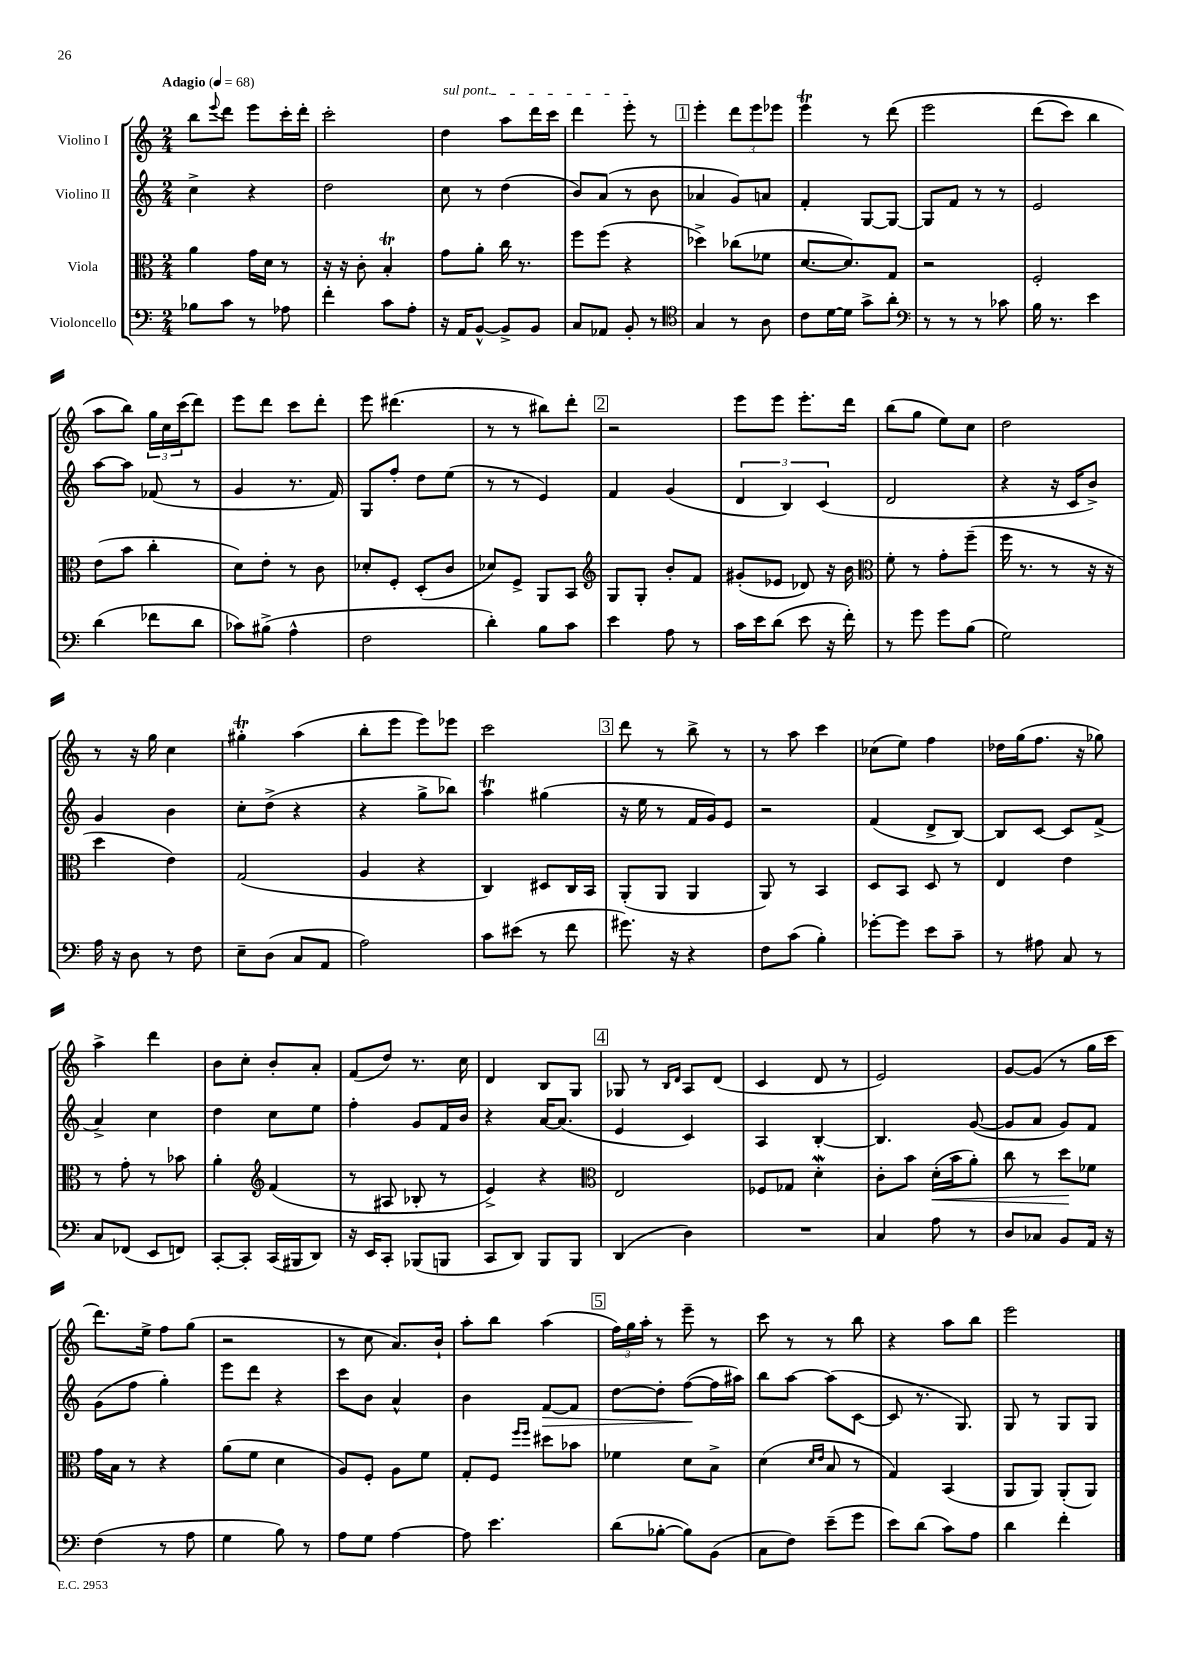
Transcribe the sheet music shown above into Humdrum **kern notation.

**kern	**kern	**dynam	**kern	**dynam	**kern
*part4	*part3	*part3	*part2	*part2	*part1
*staff4	*staff3	*staff3	*staff2	*staff2	*staff1
*I"Violoncello	*I"Viola	*	*I"Violino II	*	*I"Violino I
*clefF4	*clefC3	*	*clefG2	*	*clefG2
*k[]	*k[]	*	*k[]	*	*k[]
*M2/4	*M2/4	*	*M2/4	*	*M2/4
*MM68	*MM68	*	*MM68	*	*MM68
=1	=1	=1	=1	=1	=1
!	!	!	!	!	!LO:TX:a:B:t=Adagio
8B-X\L	4a\	.	4cc^\	.	8bb\L
.	.	.	.	.	8qqeee/
8c\J	.	.	.	.	8ddd\J
8r	16g\LL	.	4r	.	8eee\L
.	16d\JJ	.	.	.	.
8A-X\	8r	.	.	.	16ccc'\L
.	.	.	.	.	16ddd'\JJ
=2	=2	=2	=2	=2	=2
4f'\	16r	.	2dd\	.	2ccc'\
.	16r	.	.	.	.
.	8c'\	.	.	.	.
8c\L	4Bt'/	.	.	.	.
8A'\J	.	.	.	.	.
=3	=3	=3	=3	=3	=3
!	!	!	!	!	!LO:TX:a:i:t=sul pont.
16r	8g\L	.	8cc\	.	4dd\
16AA/KL	.	.	.	.	.
[8BB^^/J	8a'\J	.	8r	.	.
8BB^/L]	16cc\	.	(4dd\	.	8aa\L
.	8.r	.	.	.	.
8BB/J	.	.	.	.	16ddd\L
.	.	.	.	.	16ccc\JJ
=4	=4	=4	=4	=4	=4
8C/L	8ff\L	.	8b/L)	.	4ddd\
8AA-X/J	(8ff\J	.	(8a/J	.	.
8BB'/	4r	.	8r	.	8eee'\
8r	.	.	8b\	.	8r
!!LO:REH:place=s1:t=1
=5	=5	=5	=5	=5	=5
*clefC4	*	*	*	*	*
4G/	4dd-X^\)	.	4a-X/	.	4eee'\
8r	(8cc-X\L	.	8g/L)	.	12ddd\L
.	.	.	.	.	12eee\
8A\	8f-X\J	.	8an/J	.	.
.	.	.	.	.	12eee-X\J
=6	=6	=6	=6	=6	=6
8c\L	[8.d/L	.	4f'/	.	4eeet\
[16d\L	.	.	.	.	.
16d\JJ]	8.d/])	.	.	.	.
8g^\L	.	.	[8G/L	.	8r
8a'\J	8G/J	.	8G/J_	.	(8ddd\
=7	=7	=7	=7	=7	=7
*clefF4	*	*	*	*	*
8r	2r	.	8G/L]	.	2eee\
8r	.	.	8f/J	.	.
8r	.	.	8r	.	.
8c-X\	.	.	8r	.	.
=8	=8	=8	=8	=8	=8
16B\	2F'/	.	2e/	.	(8ddd\L
8.r	.	.	.	.	.
.	.	.	.	.	8ccc\J)
4e\	.	.	.	.	4bb\
!!LO:LB:g=z
=9	=9	=9	=9	=9	=9
(4d\	(8e\L	.	[8aa\L	.	8aa\L
.	8b\J	.	8aa\J]	.	8bb\J)
8f-X\L	4cc'\	.	(8f-X/	.	24gg\LL
.	.	.	.	.	24cc\
.	.	.	.	.	(24ccc\J
8d\J	.	.	8r	.	8ddd\J)
=10	=10	=10	=10	=10	=10
8c-X\L)	8d\L)	.	4g/	.	8eee\L
(8B#X^\J	8e'\J	.	.	.	8ddd\J
4A^^\	8r	.	8.r	.	8ccc\L
.	8c\	.	.	.	8ddd'\J
.	.	.	16f/)	.	.
=11	=11	=11	=11	=11	=11
2F\	8d-X'/L	.	8G/L	.	8eee\
.	8F'/J	.	8ff'/J	.	(4.ddd#X\
.	(8D'/L	.	8dd\L	.	.
.	8c/J	.	(8ee\J	.	.
=12	=12	=12	=12	=12	=12
4d'\)	8d-X/L)	.	8r	.	8r
.	8F^/J	.	8r	.	8r
8B\L	8AA/L	.	4e/)	.	8bb#X\L)
8c\J	8BB/J	.	.	.	8ddd'\J
!!LO:REH:place=s1:t=2
=13	=13	=13	=13	=13	=13
*	*clefG2	*	*	*	*
4e\	8G/L	.	4f/	.	2r
.	8G'/J	.	.	.	.
8A\	8b'/L	.	(4g/	.	.
8r	8f/J	.	.	.	.
=14	=14	=14	=14	=14	=14
16c\LL	(8g#X'/L	.	6d/	.	8eee\L
16e\J	.	.	.	.	.
(8d\J	8e-X/J	.	.	.	8eee\J
.	.	.	6B/)	.	.
8e\	8d-X/)	.	.	.	8.eee'\L
.	.	.	(6c/	.	.
16r	16r	.	.	.	.
16f'\)	16b\	.	.	.	16ddd\Jk
=15	=15	=15	=15	=15	=15
*	*clefC3	*	*	*	*
8r	8f'\	.	2d/	.	(8bb\L
8g\	8r	.	.	.	8gg\J
8g\L	8g'\L	.	.	.	8ee\L)
(8B\J	(8ff~\J	.	.	.	8cc\J
=16	=16	=16	=16	=16	=16
2G\)	16ff\	.	4r	.	2dd\
.	8.r	.	.	.	.
.	8r	.	16r	.	.
.	.	.	16c/KL	.	.
.	16r	.	8b^/J)	.	.
.	16r	.	.	.	.
!!LO:LB:g=z
=17	=17	=17	=17	=17	=17
16A\	4dd\	.	4g/	.	8r
16r	.	.	.	.	.
8D\	.	.	.	.	16r
.	.	.	.	.	16gg\
8r	4e\)	.	4b\	.	4cc\
8F\	.	.	.	.	.
=18	=18	=18	=18	=18	=18
8E~\L	(2G/	.	8cc'\L	.	4gg#Xt'\
(8D\J	.	.	(8dd^\J	.	.
8C/L	.	.	4r	.	(4aa\
8AA/J	.	.	.	.	.
=19	=19	=19	=19	=19	=19
2A\)	4A/	.	4r	.	8bb'\L
.	.	.	.	.	8eee\J
.	4r	.	8gg^\L	.	8eee\L)
.	.	.	8bb-X\J)	.	8eee-X\J
=20	=20	=20	=20	=20	=20
8c\L	4C/)	.	4aaT\	.	2ccc\
(8e#X\J	.	.	.	.	.
8r	8D#X/L	.	(4gg#X\	.	.
8f\	16C/L	.	.	.	.
.	16BB/JJ	.	.	.	.
!!LO:REH:place=s1:t=3
=21	=21	=21	=21	=21	=21
8.g#X\)	(8AA'/L	.	16r	.	8ddd\
.	.	.	16ee\	.	.
.	8AA/J	.	8r	.	8r
16r	.	.	.	.	.
4r	4AA/	.	16f/LL	.	8bb^\
.	.	.	16g/J)	.	.
.	.	.	8e/J	.	8r
=22	=22	=22	=22	=22	=22
8F\L	8AA/)	.	2r	.	8r
(8c\J	8r	.	.	.	8aa\
4B'\)	4BB/	.	.	.	4ccc\
=23	=23	=23	=23	=23	=23
[8g-X'\L	8D/L	.	(4f/	.	(8cc-X\L
8g-\J]	8BB/J	.	.	.	8ee\J)
8e\L	8D/	.	8d^/L	.	4ff\
8c~\J	8r	.	[8B/J)	.	.
=24	=24	=24	=24	=24	=24
8r	4E/	.	8B/L]	.	16dd-X\LL
.	.	.	.	.	(16gg\J
8A#X\	.	.	[8c/J	.	8.ff\J
8C/	4e\	.	8c/L]	.	.
.	.	.	.	.	16r
8r	.	.	(8f^/J	.	8gg-X\)
!!LO:LB:g=z
=25	=25	=25	=25	=25	=25
8C/L	8r	.	4a^/)	.	4aa^\
(8FF-X/J	8g'\	.	.	.	.
8EE/L	8r	.	4cc\	.	4ddd\
8FFn/J)	8b-X\	.	.	.	.
=26	=26	=26	=26	=26	=26
[8CC'/L	4a'\	.	4dd\	.	8b\L
8CC'/J]	.	.	.	.	8cc'\J
*	*clefG2	*	*	*	*
(16CC/LL	(4f/	.	8cc\L	.	8b'/L
16BBB#X/J	.	.	.	.	.
8DD/J)	.	.	8ee\J	.	8a'/J
=27	=27	=27	=27	=27	=27
16r	8r	.	4ff'\	.	(8f/L
16EE/KL	.	.	.	.	.
8CC'/J	8A#X/	.	.	.	8dd/J)
(8BBB-X/L	8B-X'/	.	8g/L	.	8.r
8BBBn/J	8r	.	16f/L	.	.
.	.	.	16b/JJ	.	16cc\
=28	=28	=28	=28	=28	=28
8CC/L	4e^/)	.	4r	.	4d/
8DD/J)	.	.	.	.	.
8BBB/L	4r	.	[16a/KL	.	8B/L
.	.	.	(8.a/J]	.	.
8BBB/J	.	.	.	.	8G/J
!!LO:REH:place=s1:t=4
=29	=29	=29	=29	=29	=29
*	*clefC3	*	*	*	*
(4DD/	2E/	.	4e/	.	8G-X/
.	.	.	.	.	8r
.	.	.	.	.	16qqB/LL
.	.	.	.	.	16qqd/JJ
4D\)	.	.	4c/)	.	8A/L
.	.	.	.	.	(8d/J
=30	=30	=30	=30	=30	=30
2r	8F-X/L	.	4A/	.	4c/
.	8G-X/J	.	.	.	.
.	4dW'\	.	[4B'/	.	8d/
.	.	.	.	.	8r
=31	=31	=31	=31	=31	=31
4C/	8c'\L	.	4.B/]	.	2e/)
.	8b\J	.	.	.	.
!	!	!LO:HP:b	!	!	!
8A\	(16d'\LL	<	.	.	.
.	16b\J	.	.	.	.
8r	8a'\J)	.	([8g/	.	.
=32	=32	=32	=32	=32	=32
8D/L	8cc\	.	8g/L]	.	[8g/L
8C-X/J	8r	.	8a/J	.	(8g/J]
8BB/L	8dd\L	.	8g/L)	.	8r
16AA/Jk	8f-X\J	[	8f/J	.	16gg\LL
16r	.	.	.	.	16ccc\JJ
!!LO:LB:g=z
=33	=33	=33	=33	=33	=33
(4F\	16g\LL	.	(8g\L	.	8.ddd\L)
.	16B\JJ	.	.	.	.
.	8r	.	8ff\J	.	.
.	.	.	.	.	16ee^\Jk
8r	4r	.	4gg'\)	.	8ff\L
8A\	.	.	.	.	(8gg\J
=34	=34	=34	=34	=34	=34
4G\	(8a\L	.	8eee\L	.	2r
.	8f\J	.	8ddd\J	.	.
8B\)	4d\	.	4r	.	.
8r	.	.	.	.	.
=35	=35	=35	=35	=35	=35
8A\L	8A/L)	.	8ccc\L	.	8r
8G\J	8F'/J	.	8b\J	.	8cc\
[4A\	8A\L	.	4a^^/	.	8.a/L)
.	8f\J	.	.	.	.
.	.	.	.	.	16b`/Jk
=36	=36	=36	=36	=36	=36
8A\]	8G'/L	.	4b\	.	8aa'\L
4.e\	8F/J	.	.	.	8bb\J
.	16qqff/LL	.	.	.	.
.	16qqff/JJ	.	.	.	.
!	!	!	!	!LO:HP:b	!
.	8dd#X\L	.	[8f/L	>	(4aa\
.	8b-X\J	.	8f/J]	.	.
!!LO:REH:place=s1:t=5
=37	=37	=37	=37	=37	=37
(8d\L	4f-X\	.	[8dd\L	.	24ff\LL)
.	.	.	.	.	24gg\
.	.	.	.	.	24aa'\JJ
[8B-X'\J	.	.	8dd'\J]	.	8r
8B-\L])	8d\L	.	([8ff\L	.	8eee~\
(8BB\J	8B^\J	.	16ff\L]	]	8r
.	.	.	16aa#X\JJ)	.	.
=38	=38	=38	=38	=38	=38
8C\L	(4d\	.	8bb\L	.	8ccc\
8F\J)	.	.	[8aa\J	.	8r
.	16qqd/LL	.	.	.	.
.	16qqe/JJ	.	.	.	.
(8e~\L	8B/	.	(8aa\L]	.	8r
8g\J	8r	.	[8c\J	.	8bb\
=39	=39	=39	=39	=39	=39
8e\L)	4G/)	.	8c/]	.	4r
(8d\J	.	.	8.r	.	.
8c\L)	(4BB/	.	.	.	8aa\L
.	.	.	8.G/)	.	.
8A\J	.	.	.	.	8bb\J
=40	=40	=40	=40	=40	=40
4d\	8AA/L	.	8G/	.	2eee\
.	8AA/J)	.	8r	.	.
4f'\	(8AA'/L	.	8G/L	.	.
.	8AA/J)	.	8G/J	.	.
==	==	==	==	==	==
*-	*-	*-	*-	*-	*-
